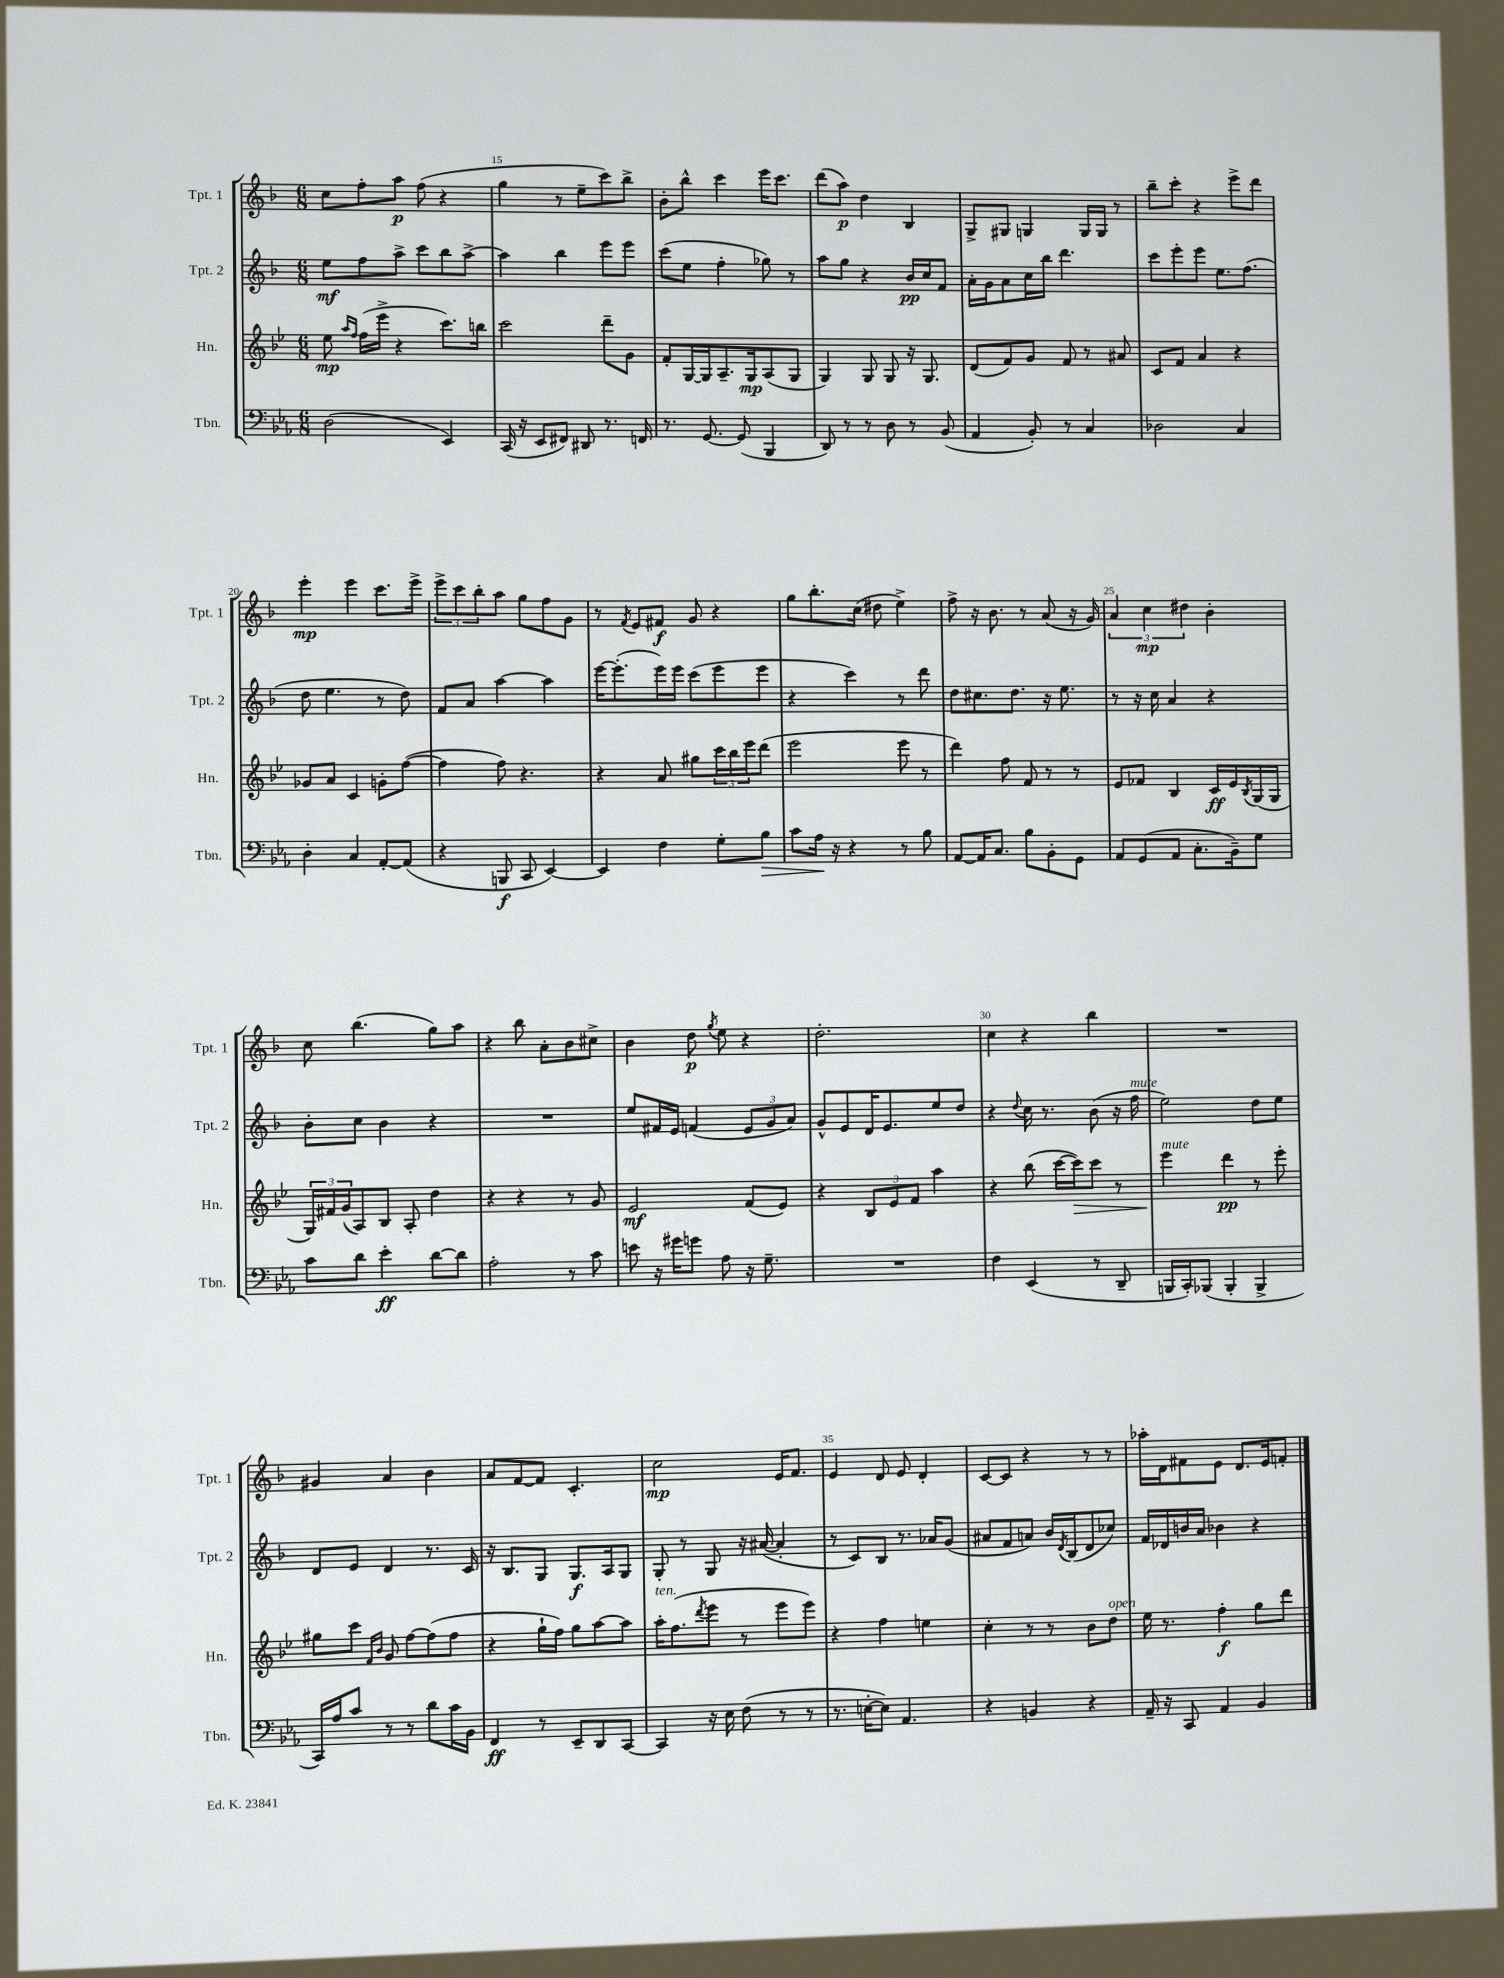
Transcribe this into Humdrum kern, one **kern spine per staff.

**kern	**dynam	**kern	**dynam	**kern	**dynam	**kern	**dynam
*part4	*part4	*part3	*part3	*part2	*part2	*part1	*part1
*staff4	*staff4	*staff3	*staff3	*staff2	*staff2	*staff1	*staff1
*I"Tbn.	*	*I"Hn.	*	*I"Tpt. 2	*	*I"Tpt. 1	*
*I'Tbn.	*	*I'Hn.	*	*I'Tpt. 2	*	*I'Tpt. 1	*
*clefF4	*	*clefG2	*	*clefG2	*	*clefG2	*
*k[b-e-a-]	*	*k[b-e-]	*	*k[b-]	*	*k[b-]	*
*M6/8	*	*M6/8	*	*M6/8	*	*M6/8	*
=14	=14	=14	=14	=14	=14	=14	=14
(2D\	.	8ee-\	mp	8ee\L	mf	8cc\L	.
.	.	16qqaa/LL	.	.	.	.	.
.	.	16qqff/JJ	.	.	.	.	.
.	.	(16ff\LL	.	8ff\	.	8ff'\	.
.	.	16eee-^\JJ	.	.	.	.	.
.	.	4r	.	8aa^\J	.	8aa\J	p
.	.	.	.	8ccc\L	.	(8ff\	.
4EE-/)	.	8.ccc\L)	.	8bb-\	.	4r	.
.	.	.	.	[8aa^\J	.	.	.
.	.	16bbn\Jk	.	.	.	.	.
=15	=15	=15	=15	=15	=15	=15	=15
(16CC/	.	2ccc\	.	4aa\]	.	4gg\	.
16r	.	.	.	.	.	.	.
8EE-/L	.	.	.	.	.	.	.
8FF#X/J)	.	.	.	4bb-\	.	8r	.
8DD#X/	.	.	.	.	.	8ee~\L	.
8.r	.	8ddd~\L	.	8eee\L	.	8ccc\)	.
.	.	8g\J	.	8eee\J	.	8bb-^\J	.
16FFn/	.	.	.	.	.	.	.
=16	=16	=16	=16	=16	=16	=16	=16
8.r	.	8f'/L	.	(8ccc\L	.	8b-'\L	.
.	.	[16G/L	.	8ee\J	.	8bb-^^\J	.
[8.GG/	.	16G/J]	.	.	.	.	.
.	.	8.A~/	.	4ff'\	.	4ccc\	.
(8GG/]	.	.	.	.	.	.	.
.	.	16G/k	mp	.	.	.	.
4BBB-/	.	(8A/	.	8gg-X\)	.	16eee\KL	.
.	.	.	.	.	.	8.ccc\J	.
.	.	8G/J	.	8r	.	.	.
=17	=17	=17	=17	=17	=17	=17	=17
8DD/)	.	4G/)	.	8aa\L	.	(8ddd\L	.
8r	.	.	.	8gg\J	.	8aa\J)	p
8r	.	8G/	.	4r	.	4dd\	.
8D\	.	8G/	.	.	.	.	.
8r	.	16r	.	16b-/LL	pp	4B-/	.
.	.	8.G/	.	16cc/J	.	.	.
(8BB-/	.	.	.	8f/J	.	.	.
=18	=18	=18	=18	=18	=18	=18	=18
4AA-/	.	(8d/L	.	16a'\LL	.	8G^/L	.
.	.	.	.	16g\J	.	.	.
.	.	8f/)	.	8a\	.	8G#X/J	.
8BB-'/)	.	8g/J	.	16cc\L	.	4Gn/	.
.	.	.	.	16bb-\JJ	.	.	.
8r	.	8f/	.	4.ddd\	.	.	.
4C/	.	8r	.	.	.	16G/LL	.
.	.	.	.	.	.	16G/JJ	.
.	.	8a#X/	.	.	.	8r	.
=19	=19	=19	=19	=19	=19	=19	=19
2D-X\	.	8c/L	.	8ccc\L	.	8bb-~\L	.
.	.	8f/J	.	8eee'\	.	8ccc'\J	.
.	.	4a/	.	8eee\J	.	4r	.
.	.	.	.	8.ee\L	.	.	.
4C/	.	4r	.	.	.	8eee^\L	.
.	.	.	.	(8.ff\J	.	.	.
.	.	.	.	.	.	8ddd\J	.
!!LO:LB:g=z
=20	=20	=20	=20	=20	=20	=20	=20
4D'\	.	8g-X/L	.	8dd\	.	4eee'\	mp
.	.	8a/J	.	4.ee\	.	.	.
4C/	.	4c/	.	.	.	4eee\	.
[8AA-'/L	.	8gn'\L	.	8r	.	8.ccc\L	.
(8AA-/J]	.	([8ff\J	.	8dd\)	.	.	.
.	.	.	.	.	.	16eee^\Jk	.
=21	=21	=21	=21	=21	=21	=21	=21
4r	.	4ff\]	.	8f/L	.	12eee^\L	.
.	.	.	.	.	.	12ccc\	.
.	.	.	.	8a/J	.	.	.
.	.	.	.	.	.	12bb-'\	.
8BBBn/	f	8ff\)	.	[4aa\	.	8aa\J	.
8CC/	.	4.r	.	.	.	8gg\L	.
[4EE-/)	.	.	.	4aa\]	.	8ff\	.
.	.	.	.	.	.	8g\J	.
=22	=22	=22	=22	=22	=22	=22	=22
4EE-/]	.	4r	.	[16eee\KL	.	8r	.
.	.	.	.	(8.eee'\]	.	.	.
.	.	.	.	.	.	8qf/	.
.	.	.	.	.	.	8e/L	.
4F\	.	8a/	.	16eee\L)	.	8f#X/J	f
.	.	.	.	16eee\JJ	.	.	.
.	.	8gg#X\L	.	(8ccc\L	.	8g/	.
8G'\L	.	24ccc\L	.	8eee\	.	4r	.
.	.	24bb-\	.	.	.	.	.
.	.	24eee-\J	.	.	.	.	.
!	!LO:HP:b	!	!	!	!	!	!
8B-\J	>	(8ddd\J	.	8eee\J	.	.	.
=23	=23	=23	=23	=23	=23	=23	=23
8c\L	.	2eee-\	.	4r	.	8gg\L	.
16A-\Jk	.	.	.	.	.	8.bb-'\	.
16r	]	.	.	.	.	.	.
4r	.	.	.	4ccc\)	.	.	.
.	.	.	.	.	.	(16cc\Jk	.
.	.	.	.	.	.	8dd#X\	.
8r	.	8eee-\	.	8r	.	4ee^\)	.
8B-\	.	8r	.	8ddd\	.	.	.
=24	=24	=24	=24	=24	=24	=24	=24
[8AA-/L	.	4ddd\)	.	8dd\L	.	8ff^\	.
16AA-/K]	.	.	.	8.cc#X\	.	16r	.
8.C/J	.	.	.	.	.	8.b-\	.
.	.	8ff\	.	.	.	.	.
.	.	.	.	8.dd\J	.	.	.
8B-\L	.	8f/	.	.	.	8r	.
8BB-'\	.	8r	.	16r	.	(8a/	.
.	.	.	.	8.ee\	.	.	.
8GG\J	.	8r	.	.	.	16r	.
.	.	.	.	.	.	16g/)	.
=25	=25	=25	=25	=25	=25	=25	=25
8AA-/L	.	8e-/L	.	8r	.	6a/	.
(8GG/	.	8f-X/J	.	16r	.	.	.
.	.	.	.	.	.	6cc\	mp
.	.	.	.	16cc\	.	.	.
8AA-/J	.	4B-/	.	4a/	.	.	.
.	.	.	.	.	.	6dd#X\	.
8.C'\L	.	.	.	.	.	.	.
.	.	16c/LL	ff	4r	.	4b-'\	.
16BB-~\k)	.	16e-/	.	.	.	.	.
.	.	8qB-/	.	.	.	.	.
8G\J	.	(16G/	.	.	.	.	.
.	.	16G/JJ	.	.	.	.	.
!!LO:LB:g=z
=26	=26	=26	=26	=26	=26	=26	=26
8c\L	.	24G/LL)	.	8b-'\L	.	8cc\	.
.	.	24f#X/	.	.	.	.	.
.	.	(24g/J	.	.	.	.	.
8d\J	.	8A/)	.	8cc\J	.	(4.bb-\	.
4e-'\	ff	8B-/J	.	4b-\	.	.	.
.	.	8A'/	.	.	.	.	.
[8d\L	.	4dd\	.	4r	.	8gg\L)	.
8d\J]	.	.	.	.	.	8aa\J	.
=27	=27	=27	=27	=27	=27	=27	=27
2A-'\	.	4r	.	2.r	.	4r	.
.	.	4r	.	.	.	8bb-\	.
.	.	.	.	.	.	8a'\L	.
8r	.	8r	.	.	.	8b-\	.
8c\	.	8g/	.	.	.	8cc#X^\J	.
=28	=28	=28	=28	=28	=28	=28	=28
8en\	.	2e-/	mf	8ee/L	.	4b-\	.
16r	.	.	.	16f#X/L	.	.	.
16g#X\KL	.	.	.	16e/JJ	.	.	.
8gn\J	.	.	.	(4fn/	.	8dd\	p
.	.	.	.	.	.	8qgg/	.
8A-\	.	.	.	.	.	8ee\	.
16r	.	(8f/L	.	12e/L	.	4r	.
8.G~\	.	.	.	.	.	.	.
.	.	.	.	12g/	.	.	.
.	.	8e-/J)	.	.	.	.	.
.	.	.	.	12a/J)	.	.	.
=29	=29	=29	=29	=29	=29	=29	=29
2.r	.	4r	.	8g^^/L	.	2.dd'\	.
.	.	.	.	8e/	.	.	.
.	.	12B-/L	.	16d/K	.	.	.
.	.	.	.	8.e/	.	.	.
.	.	12e-/	.	.	.	.	.
.	.	12f/J	.	.	.	.	.
.	.	4aa\	.	8ee/	.	.	.
.	.	.	.	8dd/J	.	.	.
=30	=30	=30	=30	=30	=30	=30	=30
4F\	.	4r	.	4r	.	4cc\	.
.	.	.	.	8qqdd/	.	.	.
(4EE-/	.	(8bb-\	.	16cc\	.	4r	.
.	.	.	.	8.r	.	.	.
.	.	[16ccc\LL	.	.	.	.	.
!	!	!	!LO:HP:b	!	!	!	!
.	.	16ccc\J])	>	.	.	.	.
8r	.	8ccc\J	.	(8b-\	.	4bb-\	.
8DD~/	.	8r	.	16r	.	.	.
!	!	!	!	!LO:TX:a:i:t=mute	!	!	!
.	.	.	.	16ff\	.	.	.
=31	=31	=31	=31	=31	=31	=31	=31
!	!	!LO:TX:a:i:t=mute	!	!	!	!	!
16BBBn/LL	.	4eee-\	.	2ee\)	.	2.r	.
16CC'/J)	.	.	.	.	.	.	.
(8BBB-X/J	.	.	.	.	.	.	.
4BBB-'/	.	4ddd\	] pp	.	.	.	.
4BBB-^/	.	8r	.	8dd\L	.	.	.
.	.	8eee-'\	.	8ee\J	.	.	.
!!LO:LB:g=z
=32	=32	=32	=32	=32	=32	=32	=32
16CC/LL)	.	8gg#X\L	.	8d/L	.	4g#X/	.
16A-/J	.	.	.	.	.	.	.
8c/J	.	8ccc\J	.	8e/J	.	.	.
.	.	16qqf/LL	.	.	.	.	.
.	.	16qqb-/JJ	.	.	.	.	.
8r	.	8g/	.	4d/	.	4a/	.
8r	.	[8ff\L	.	.	.	.	.
8d\L	.	(8ff\]	.	8.r	.	4b-\	.
16c\L	.	8ff\J	.	.	.	.	.
16BB-\JJ	.	.	.	16c/	.	.	.
=33	=33	=33	=33	=33	=33	=33	=33
4FF/	ff	4r	.	16r	.	8a/L	.
.	.	.	.	8.B-/L	.	.	.
.	.	.	.	.	.	[8f/	.
8r	.	16gg`\LL	.	8G/J	.	8f/J]	.
.	.	16ff\JJ)	.	.	.	.	.
8EE-~/L	.	8gg\L	.	8.G/L	f	4.c'/	.
8DD/	.	[8aa\	.	.	.	.	.
.	.	.	.	16A/k	.	.	.
[8CC/J	.	8aa\J]	.	8G/J	.	.	.
=34	=34	=34	=34	=34	=34	=34	=34
!	!	!LO:TX:a:i:t=ten.	!	!	!	!	!
4CC/]	.	16aa'\KL	.	8G'/	.	2cc\	mp
.	.	(8.ff\	.	.	.	.	.
.	.	.	.	8r	.	.	.
.	.	8qddd/	.	.	.	.	.
16r	.	8eee-\J	.	8G/	.	.	.
16E-\	.	.	.	.	.	.	.
(8F\	.	8r	.	16r	.	.	.
.	.	.	.	([16a#X/	.	.	.
8r	.	8eee-\L	.	4a#'/]	.	16e/KL	.
.	.	.	.	.	.	8.f/J	.
8r	.	8eee-\J)	.	.	.	.	.
=35	=35	=35	=35	=35	=35	=35	=35
8.r	.	4r	.	8r	.	4e/	.
.	.	.	.	8c/L)	.	.	.
[16En'\KL	.	.	.	.	.	.	.
8E\J])	.	4ff\	.	8B-/J	.	8d/	.
4.AA-/	.	.	.	8.r	.	8e/	.
.	.	4een\	.	.	.	4d'/	.
.	.	.	.	16a-X/KL	.	.	.
.	.	.	.	(8g/J	.	.	.
=36	=36	=36	=36	=36	=36	=36	=36
4r	.	4cc'\	.	8a#X/L	.	[8c/L	.
.	.	.	.	8f/	.	8c/J]	.
4BBn/	.	8r	.	8an/J)	.	4r	.
.	.	8r	.	16b-/LL	.	.	.
.	.	.	.	8qd/	.	.	.
.	.	.	.	(16B-/J	.	.	.
4r	.	8b-\L	.	8d/	.	8r	.
!	!	!LO:TX:a:i:t=open	!	!	!	!	!
.	.	8dd\J	.	8cc-X/J)	.	8r	.
=37	=37	=37	=37	=37	=37	=37	=37
16AA-~/	.	16ee-\	.	16f/LL	.	16aa-X'\LL	.
16r	.	8.r	.	16d-X/	.	16d\J	.
8CC/	.	.	.	16bn/	.	8f#X\	.
.	.	.	.	16a/JJ	.	.	.
4AA-/	.	4ff'\	f	4b-X\	.	8e\J	.
.	.	.	.	.	.	8.d/L	.
4BB-/	.	8gg\L	.	4r	.	.	.
.	.	.	.	.	.	16e/k	.
.	.	8ddd\J	.	.	.	8fn'/J	.
==	==	==	==	==	==	==	==
*-	*-	*-	*-	*-	*-	*-	*-
